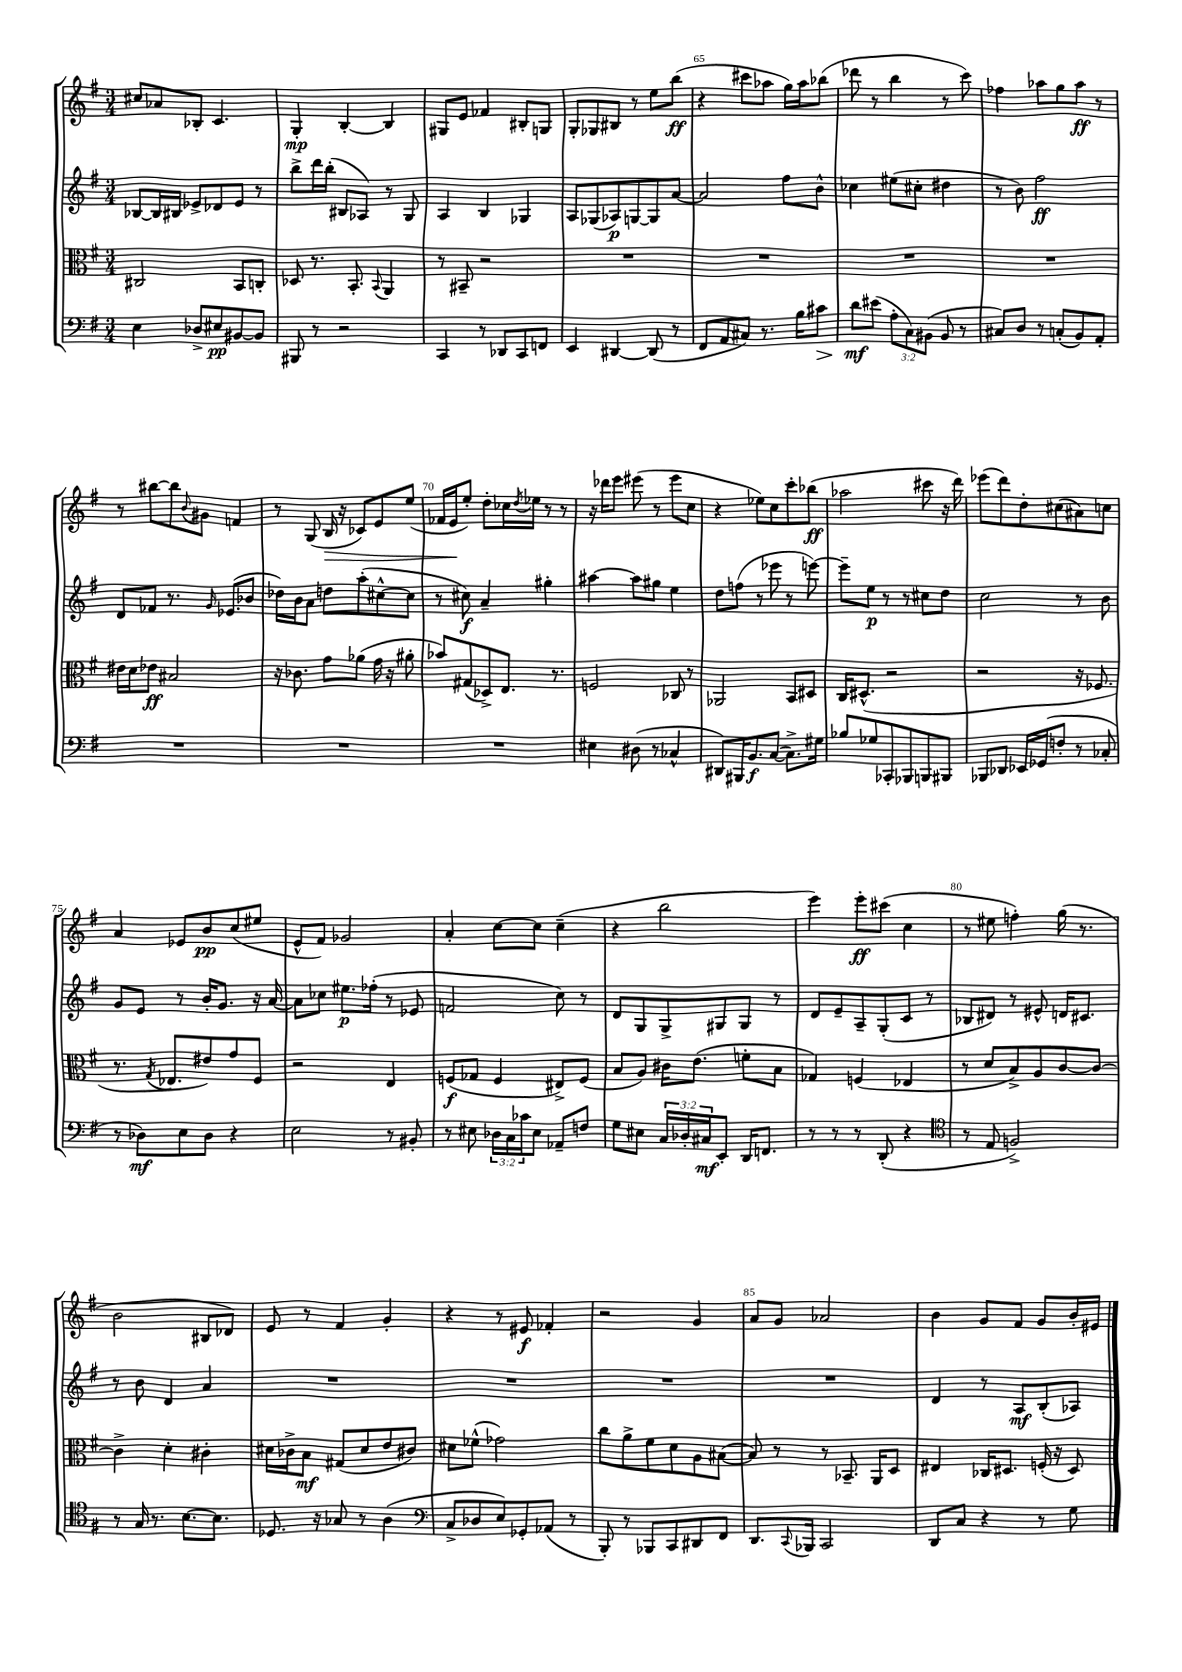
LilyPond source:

<<
\new StaffGroup <<
\new Staff = "s0" {
    \clef treble \key g \major \numericTimeSignature \time 3/4
    cis''8 aes'8 bes8-. c'4. |
    g4-.\mp b4~-. b4 |
    gis8 e'8 fes'4 bis8-. g8 |
    g8-. ges8 bis8 r8 e''8 b''8\ff( |
    r4 cis'''8 aes''8 g''16) aes''16 bes''8( |
    des'''8 r8 b''4 r8 c'''8) |
    fes''4 aes''8 g''8 aes''8\ff r8 |
    r8 bis''8~ bis''8 \appoggiatura { b'8 } gis'8 f'4 |
    r8 g8( b16\> r16 ces'8) e'8 e''8( |
    fes'16 e'16\! e''8-.) d''8-. ces''16 \acciaccatura { d''8 } ees''16 r8 r8 |
    r16 des'''16 e'''8 eis'''8( r8 eis'''8 c''8 |
    r4 ees''8) c''8 c'''8-. bes''8\ff( |
    aes''2 cis'''8 r16 d'''16) |
    ees'''8( d'''8) d''8-. cis''8( ais'8) c''8 |
    a'4 ees'8 b'8\pp c''8( eis''8 |
    e'8-^ fis'8) ges'2 |
    a'4-. c''8~ c''8 c''4--( |
    r4 b''2 |
    e'''4) e'''8-.\ff cis'''8( c''4 |
    r8 eis''8 f''4-.) g''16( r8. |
    b'2 bis8 des'8) |
    e'8 r8 fis'4 g'4-. |
    r4 r8 eis'8\f fes'4-. |
    r2 g'4 |
    a'8 g'8 aes'2 |
    b'4 g'8 fis'8 g'8 b'16-. eis'16 \bar "|." |
}
\new Staff = "s1" {
    \clef treble \key g \major \numericTimeSignature \time 3/4
    bes8~ bes16 bis16 ees'8-> des'8 ees'8 r8 |
    b''8-> d'''16 b''16-.( bis8 aes8) r8 g8 |
    a4 b4 ges4 |
    a8 ges8( aes8\p) g8~ g8 a'8~ |
    a'2 fis''8 b'8-^ |
    ces''4 eis''8( cis''8-. dis''4 |
    r8 b'8) fis''2\ff |
    d'8 fes'8 r8. \grace { g'16 } ees'8.( bes'8 |
    des''16) b'16 a'8 d''8 a''8-.( cis''8~-^ cis''8 |
    r8 cis''8\f) a'4-- gis''4-. |
    ais''4~ ais''8 gis''8 e''4 |
    d''8 f''8( r8 ees'''8 r8 e'''8~) |
    e'''8-- e''8\p r8 r8 cis''8 d''8 |
    c''2 r8 b'8 |
    g'8 e'8 r8 b'16-. g'8. r16 a'16~ |
    a'8 ces''8 eis''8.\p fes''16-.( r8 ees'8 |
    f'2 c''8) r8 |
    d'8 g8 g8-> gis8 gis8 r8 |
    d'8 e'8-- a8-- g8-.( c'8 r8 |
    bes8 dis'8) r8 eis'8-^ d'16 cis'8. |
    r8 b'8 d'4 a'4 |
    R2. |
    R2. |
    R2. |
    R2. |
    d'4 r8 a8\mf b8-.( aes8) \bar "|." |
}
\new Staff = "s2" {
    \clef alto \key g \major \numericTimeSignature \time 3/4
    cis2 b,8 c8-. |
    des8 r8. b,8.-. \appoggiatura { b,8 } a,4 |
    r8 bis,8-- r2 |
    R2. |
    R2. |
    R2. |
    R2. |
    eis'16 d'16 ees'8\ff bis2 |
    r16 ces'8. g'8 aes'8( g'16 r16 ais'8-. |
    bes'8) gis8( des8->) e8. r8. |
    f2 ces8 r8 |
    aes,2 b,8 dis8 |
    c16 dis8.-^( r2 |
    r2 r16 fes8. |
    r8. \acciaccatura { g8 } ees8. eis'8) g'8 fis8 |
    r2 e4 |
    f8\f( ges8 f4 eis8->) f8( |
    b8 a8) cis'16 e'8.( f'8-. b8 |
    ges4) f4( ees4 |
    r8 d'8 b8->) a8 c'8~ c'8~ |
    c'4-> d'4-. cis'4-. |
    dis'16 ces'16-> b8\mf gis8( dis'8 e'8 cis'8) |
    dis'8 fes'8-^( ges'2) |
    c''8 a'8-> fis'8 d'8 a8 bis8~( |
    bis8) r8 r8 bes,8.-- a,16 d8 |
    eis4 ces16 dis8. f16-.( r16 dis8) \bar "|." |
}
\new Staff = "s3" {
    \clef bass \key g \major \numericTimeSignature \time 3/4 \override Staff.TupletNumber.text = #tuplet-number::calc-fraction-text
    e4 des8-> eis8\pp bis,8~ bis,8 |
    bis,,8 r8 r2 |
    c,4 r8 des,8 c,8 f,8 |
    e,4 dis,4~ dis,8( r8 |
    fis,8 a,8 cis8) r8. b16 cis'8\> |
    d'8\mf\! eis'8( \tuplet 3/2 { a8-. c8) bis,8( } bis,8 r8 |
    cis8) d8 r8 c8-.( b,8) a,8-. |
    R2. |
    R2. |
    R2. |
    eis4 dis8( r8 ces4-^ |
    dis,8) bis,,16 b,8.\f c8~( c8.->) gis16 |
    bes8 ges8 ces,8-. bes,,8 b,,8 bis,,8 |
    bes,,8 des,8 ees,16 ges,16( f8-. r8 ces8-. |
    r8 des8\mf) e8 des8 r4 |
    e2 r8 bis,8-. |
    r8 eis8 \tuplet 3/2 { des16 c16 ces'16 } eis8 aes,8-- f8 |
    g8 eis8 \tuplet 3/2 { c16 des16-. cis16\mf } e,8-. d,16 f,8. |
    r8 r8 r8 d,8-.( r4 |
    \clef tenor r8 e8 f2->) |
    r8 g16 r8. b8.~ b8. |
    des8. r16 ges8 r8 a4( |
    \clef bass c8-> des8 e8) ges,8-. aes,8( r8 |
    b,,8-.) r8 bes,,8 c,8 dis,8 fis,8 |
    d,8. \appoggiatura { c,8 } bes,,16 c,2 |
    d,8 c8 r4 r8 g8 \bar "|." |
}
>>
>>
\layout { \context { \Score currentBarNumber = #61 \override BarNumber.break-visibility = ##(#f #t #t) barNumberVisibility = #(every-nth-bar-number-visible 5) } }
